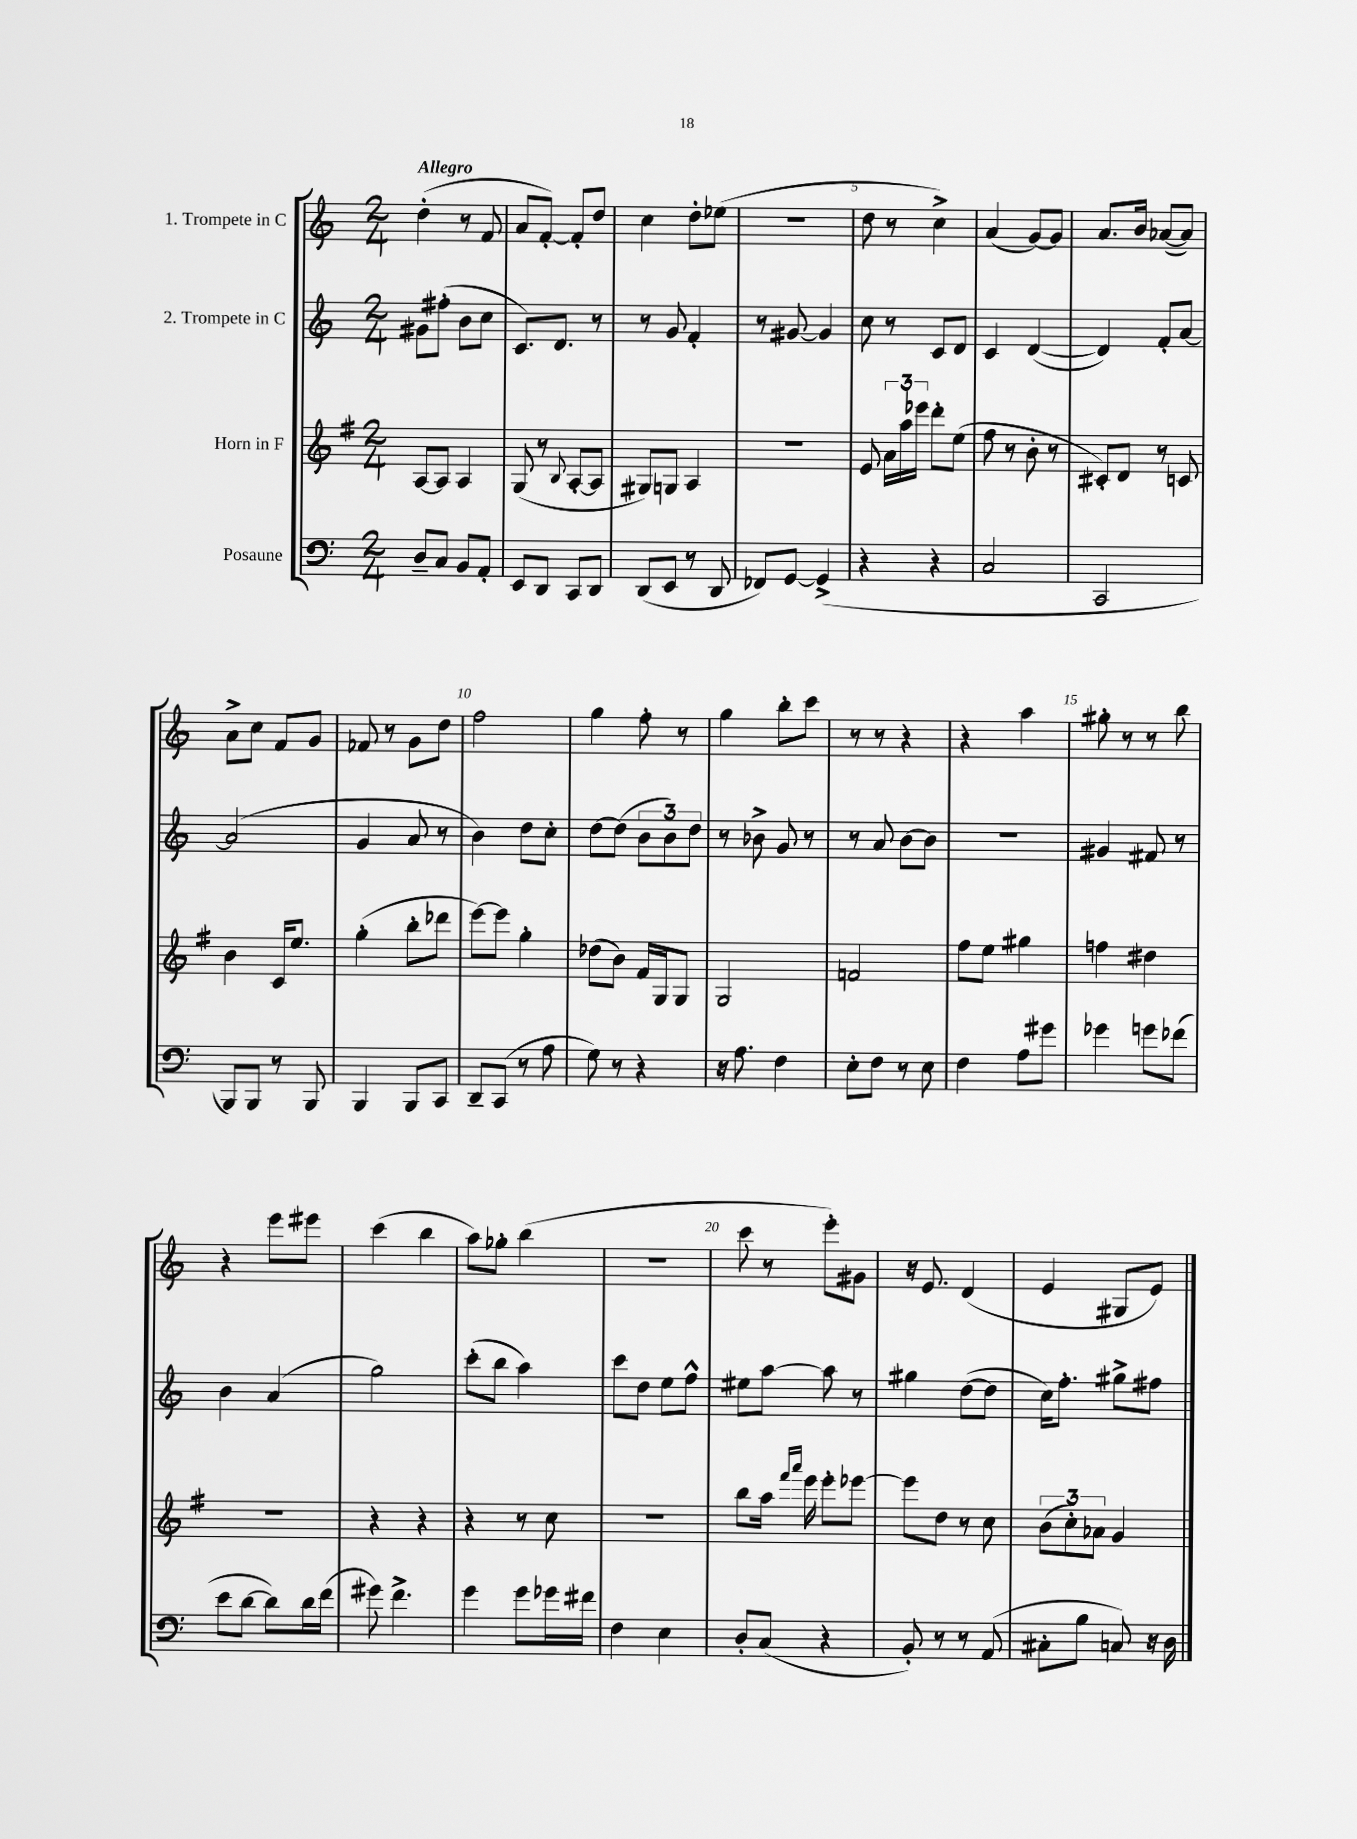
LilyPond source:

<<
\new StaffGroup <<
\new Staff = "s0" \with { instrumentName = "1. Trompete in C" } {
    \clef treble \key c \major \numericTimeSignature \time 2/4 \tempo "Allegro"
    \autoBeamOff d''4-.( r8 f'8 |
    a'8[ f'8]~-.) f'8[-. d''8] |
    c''4 d''8[-. ees''8]( |
    R2 |
    d''8 r8 c''4->) |
    a'4( g'8[~) g'8] |
    a'8.[ b'16] aes'8[~( aes'8]) |
    a'8[-> c''8] f'8[ g'8] |
    fes'8 r8 g'8[ d''8] |
    f''2 |
    g''4 f''8-. r8 |
    g''4 b''8[-. c'''8] |
    r8 r8 r4 |
    r4 a''4 |
    gis''8-. r8 r8 b''8 |
    r4 e'''8[ eis'''8] |
    c'''4( b''4 |
    a''8[) ges''8]-. b''4( |
    r2 |
    c'''8 r8 e'''8[-.) gis'8] |
    r16 e'8. d'4( |
    e'4 gis8[ e'8]) \bar "|." |
}
\new Staff = "s1" \with { instrumentName = "2. Trompete in C" } {
    \clef treble \key c \major \numericTimeSignature \time 2/4
    \autoBeamOff gis'8[ fis''8]-.( b'8[ c''8] |
    c'8.[) d'8.] r8 |
    r8 g'8 f'4-. |
    r8 gis'8~ gis'4 |
    c''8 r8 c'8[ d'8] |
    c'4 d'4~( |
    d'4) f'8[-. a'8]~ |
    a'2( |
    g'4 a'8 r8 |
    b'4) d''8[ c''8]-. |
    d''8[~ d''8]( \tuplet 3/2 { b'8[ b'8) d''8] } |
    r8 bes'8-> g'8 r8 |
    r8 a'8 b'8[~ b'8] |
    R2 |
    gis'4 fis'8 r8 |
    b'4 a'4( |
    g''2) |
    c'''8[-.( b''8] a''4) |
    c'''8[ d''8] e''8[ f''8]-^ |
    eis''8[ a''8]~ a''8 r8 |
    gis''4 d''8[~( d''8] |
    c''16[) f''8.]-. gis''8[-> fis''8] \bar "|." |
}
\new Staff = "s2" \with { instrumentName = "Horn in F" } {
    \clef treble \key g \major \numericTimeSignature \time 2/4
    \autoBeamOff a8[~ a8] a4 |
    g8( r8 \appoggiatura { b8 } a8[~-. a8] |
    gis8[) g8] a4 |
    R2 |
    e'8 \tuplet 3/2 { a'16[ a''16 ees'''16] } d'''8[-. e''8]( |
    fis''8 r8 b'8-. r8 |
    cis'8[-.) d'8] r8 c'8 |
    b'4 c'16[ e''8.] |
    g''4-.( b''8[-. des'''8] |
    e'''8[~) e'''8] g''4-. |
    des''8[( b'8]) fis'16[ g16 g8] |
    g2 |
    f'2 |
    fis''8[ e''8] gis''4 |
    f''4 dis''4 |
    R2 |
    r4 r4 |
    r4 r8 c''8 |
    r2 |
    b''8[ a''16] \grace { fis'''16[ a'''16] } e'''16 e'''8[-. ees'''8]~ |
    ees'''8[ d''8] r8 c''8 |
    \tuplet 3/2 { b'8[( c''8-.) aes'8] } g'4 \bar "|." |
}
\new Staff = "s3" \with { instrumentName = "Posaune" } {
    \clef bass \key c \major \numericTimeSignature \time 2/4
    \autoBeamOff d8[-- c8] b,8[ a,8]-. |
    e,8[ d,8] c,8[ d,8] |
    d,8[( e,8] r8 d,8 |
    fes,8[) g,8]~ g,4->( |
    r4 r4 |
    c2 |
    c,2 |
    b,,8[) b,,8] r8 b,,8 |
    b,,4 b,,8[ c,8] |
    d,8[-- c,8]( r8 a8 |
    g8) r8 r4 |
    r16 a8. f4 |
    e8[-. f8] r8 e8 |
    f4 a8[ gis'8] |
    ges'4 g'8[ fes'8]( |
    e'8[ d'8]~ d'8[) d'16 f'16]( |
    gis'8) f'4.-> |
    g'4 g'8[ ges'16 fis'16] |
    f4 e4 |
    d8[-. c8]( r4 |
    b,8-.) r8 r8 a,8( |
    cis8[-. b8] c8) r16 d16 \bar "|." |
}
>>
>>
\layout { \context { \Score \override BarNumber.break-visibility = ##(#f #t #t) barNumberVisibility = #(every-nth-bar-number-visible 5) } }
